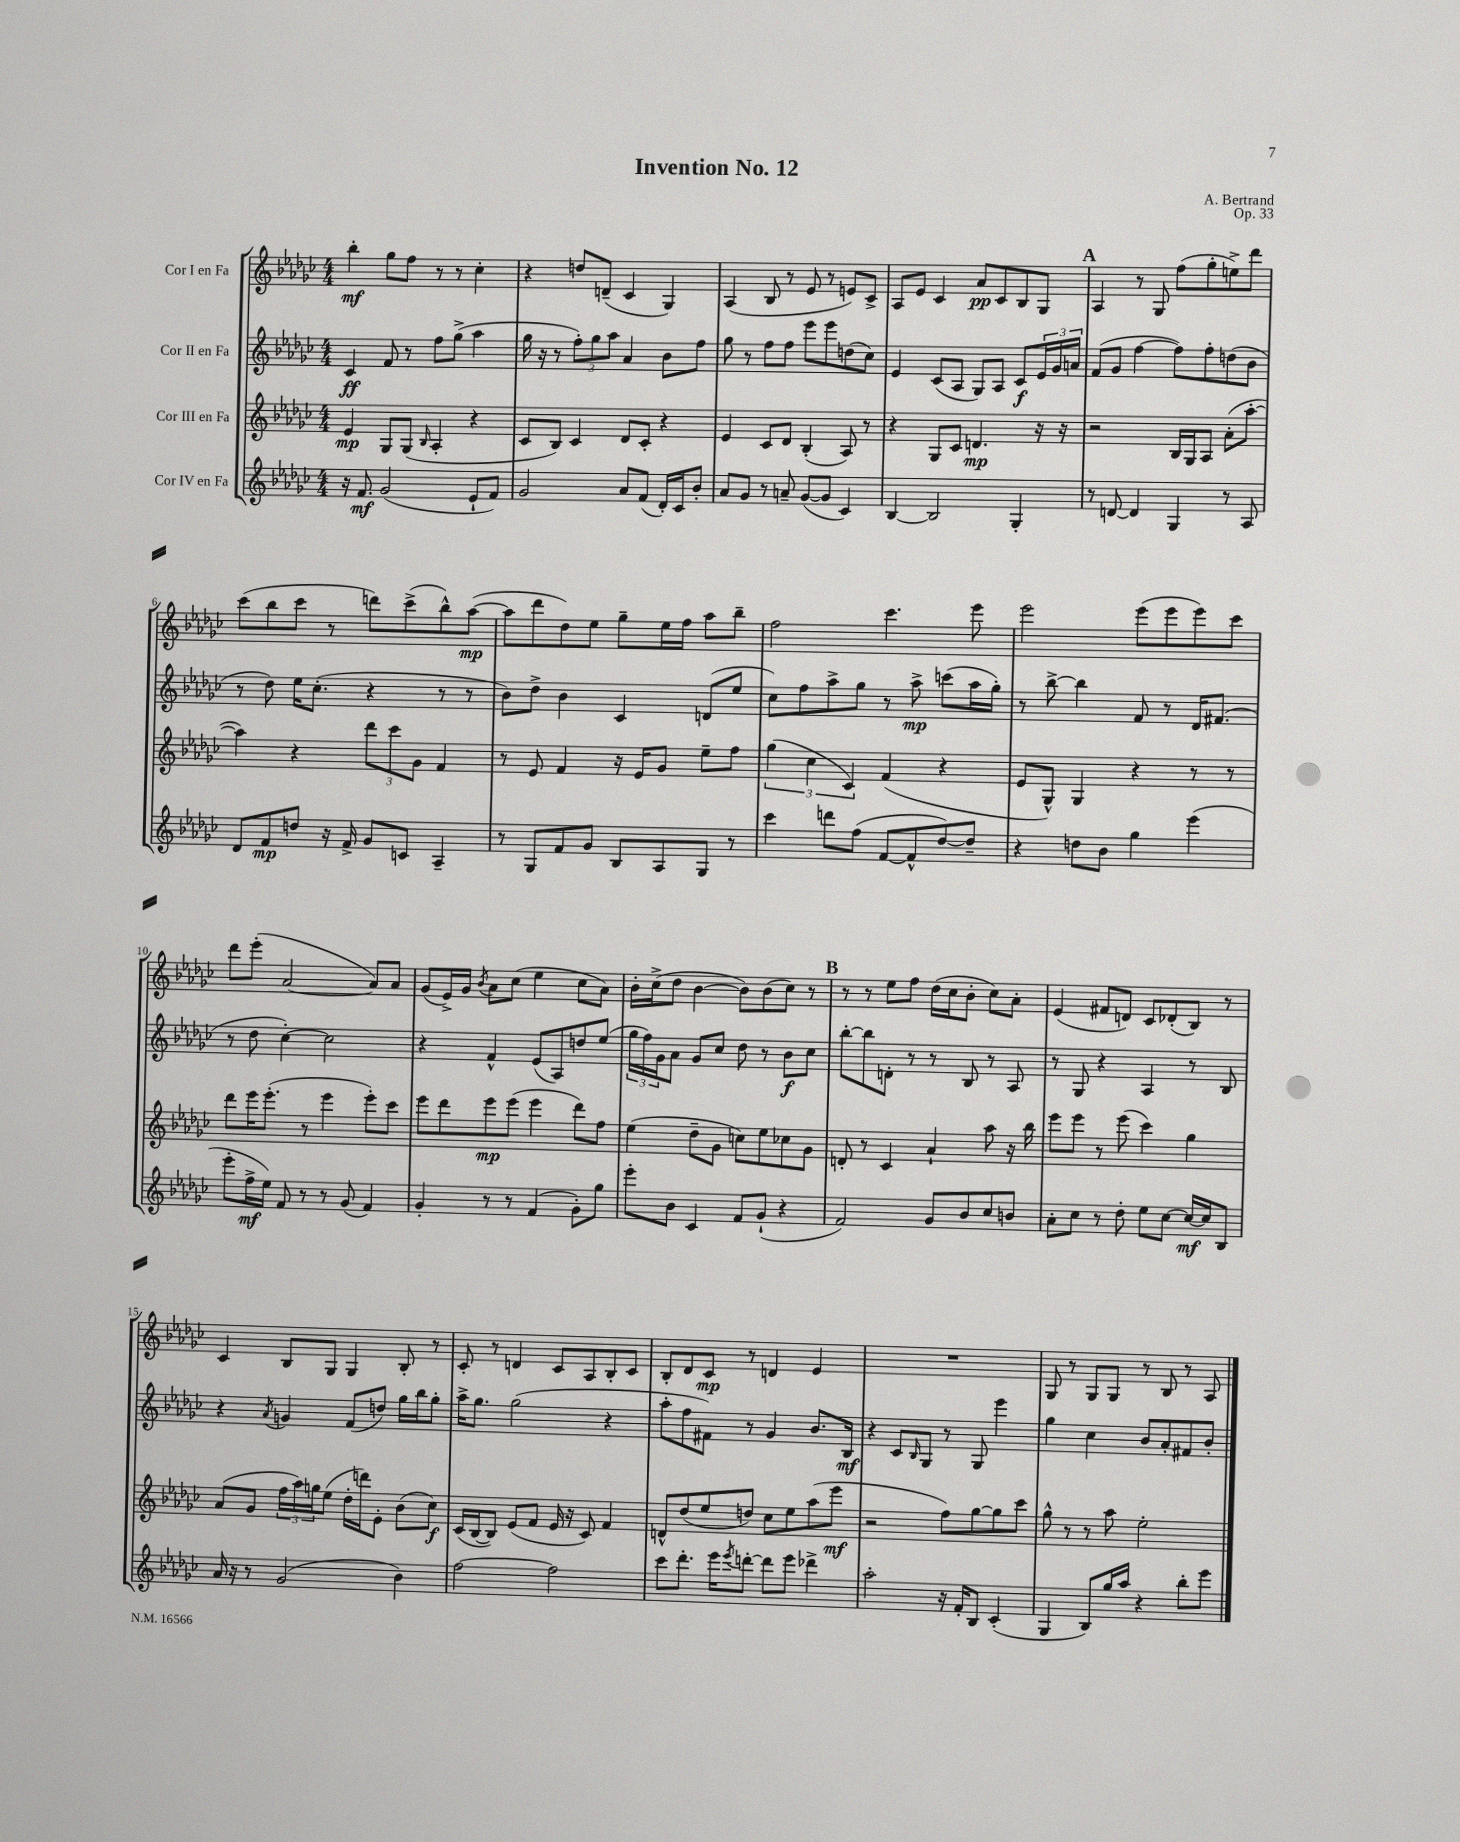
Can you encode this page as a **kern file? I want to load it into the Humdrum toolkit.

**kern	**kern	**kern	**kern
*staff4	*staff3	*staff2	*staff1
*clefG2	*clefG2	*clefG2	*clefG2
*k[b-e-a-d-g-c-]	*k[b-e-a-d-g-c-]	*k[b-e-a-d-g-c-]	*k[b-e-a-d-g-c-]
*M4/4	*M4/4	*M4/4	*M4/4
16r	4e-	4c-	4bb-'
8.f	.	.	.
(2g-	8G-	8f	8gg-
.	(8G-	8r	8ff
.	16qqB-	.	.
.	4A-'	8ff	8r
.	.	(8gg-^	8r
8e-`	4r	4aa-	4cc-'
8f)	.	.	.
=	=	=	=
2g-	8c-	16gg-	4r
.	.	16r	.
.	8B-)	8r	.
.	4c-	12ff')	8dd
.	.	12gg-	.
.	.	.	(8d~
.	.	12aa-	.
8a-	8d-	4a-	4c-
(8f	8c-'	.	.
16d-')	4r	8b-	4G-)
16c-	.	.	.
8b-'	.	8ff	.
=	=	=	=
8a-	4e-	8gg-	(4A-
8g-	.	8r	.
8r	8c-	8ff	8B-
8a~	8d-	8ff	8r
([8g-	(4B-'	8eee-	8e-
8g-]	.	8eee-	8r
4c-)	8A-)	(8dd	8e)
.	8r	8cc-)	8c-^
=	=	=	=
[4B-	4r	4e-	8A-
.	.	.	8e-
2B-]	8G-	(8c-	4c-
.	8c-	8A-	.
.	4.d	8G-)	8a-
.	.	8A-	8c-
4G-'	.	8c-	8B-
.	16r	24e-	8G-
.	.	24g-	.
.	16r	.	.
.	.	24a	.
=	=	=	=
8r	2r	(8f	4A-
[8d	.	8g-	.
4d]	.	[4ff	8r
.	.	.	8G-
4G-	16B-	8ff])	(8ff
.	16G-	.	.
.	8A-	8ff'	8gg-'
8r	(8a-'	(8dd	8ee^)
8A-	[8aa-'	8b-	8ddd-
=	=	=	=
8d-	4aa-])	8r	(8ccc-
8f	.	8dd-)	8bb-
8dd	4r	16ee-	8ccc-
.	.	(8.cc-'	.
16r	.	.	8r
16f^	.	.	.
8g-	12ddd-	4r	8ddd)
.	12ccc-	.	.
8c	.	.	(8ccc-^
.	12g-	.	.
4A-~	4f	8r	8bb-^^)
.	.	8r	([8aa-
=	=	=	=
8r	8r	8b-)	8aa-]
8G-	8e-	8dd-^	8ddd-
8f	4f	4b-	8dd-)
8g-	.	.	8ee-
8B-	16r	4c-	8gg-~
.	16e-	.	.
8A-	8g-	.	16ee-
.	.	.	16ff
8G-	8ee-~	(8d	8aa-
8r	8ff	8ee-	8bb-~
=	=	=	=
4ccc-	(6gg-	8cc-)	2ff
.	.	8ff	.
.	6cc-	.	.
8ddd	.	8aa-^	.
.	6c-)	.	.
(8ff	.	8gg-	.
[8f	(4f	8r	4.ccc-
8f^^]	.	8aa-^	.
[8dd-)	4r	(8ccc	.
8dd-~]	.	16aa-	8eee-
.	.	16gg-')	.
=	=	=	=
4r	8e-	8r	2eee-
.	8G-^^)	[8bb-^	.
8dd	4G-	4bb-]	.
8b-	.	.	.
4gg-	4r	8f	(8eee-
.	.	8r	8eee-
(4eee-	8r	16d-	8eee-)
.	.	(8.f#	.
.	8r	.	8ccc-
=	=	=	=
8eee-'	8ddd-	8r	8ddd-
16ff^	16eee-	8dd-	(8eee-'
16ee-)	(8.eee-'	.	.
8f	.	[4cc-')	[2a-
8r	8r	.	.
8r	4eee-	2cc-]	.
(8g-	.	.	.
4f)	8eee-')	.	8a-])
.	8ccc-	.	8a-
=	=	=	=
4g-'	8eee-	4r	(8g-
.	8ddd-	.	16e-^)
.	.	.	16g-
.	.	.	8qb-
8r	8eee-	4f^^	8a-
8r	(8eee-	.	(8cc-
(4f	4eee-	(8e-	4ee-
.	.	8A-)	.
8g-')	8ddd-)	8dd	8cc-
8gg-	8ff	(8ee-	8a-)
=	=	=	=
8eee-'	(4ee-	24gg-	16b-'
.	.	24ff)	.
.	.	.	(16cc-^
.	.	24g-	.
8b-	.	8a-	8dd-
4c-	8dd-~	8g-	[4b-
.	8g-	8cc-	.
8f	8cc)	8dd-	8b-])
(8g-`	8ee-	8r	(8b-
4r	8cc-	8b-	8cc-)
.	8g-	8cc-	8r
=	=	=	=
2f)	8d'	[8bb-'	8r
.	8r	8bb-]	8r
.	4c-	8d'	8ee-
.	.	8r	8ff
8g-	4a-`	8r	(16dd-
.	.	.	16cc-
8b-	.	8B-	8b-'
8cc-	8aa-	8r	8cc-)
8b	16r	8A-	8a-'
.	16bb-	.	.
=	=	=	=
8a-'	8eee-	8r	(4e-
8cc-	8eee-	8G-	.
8r	8r	4r	8f#
8dd-'	(8eee-	.	8d)
8ee-	4ccc-)	4A-	8c-
[8cc-	.	.	(8d-'
16cc-_	4gg-	8r	8B-)
16cc-]	.	.	.
8B-	.	8B-	8r
=	=	=	=
16a-	(8a-	4r	4c-
16r	.	.	.
8r	8g-	.	.
.	.	8qa-	.
(2g-	24ff	4g	8B-
.	24aa-)	.	.
.	24gg	.	.
.	(8ee-	.	8G-
.	16dd-'	(8f	4G-
.	16ddd)	.	.
.	8e-'	8dd)	.
4b-)	(8b-	16gg-	8B-'
.	.	16bb-	.
.	8cc-)	8gg-'	8r
=	=	=	=
[2ff	(16c-	16aa-^	8c-'
.	[16B-	8.gg-	.
.	8B-])	.	8r
.	(8e-	(2gg-	4d
.	8f	.	.
2ff]	16e-	.	8c-
.	16r	.	.
.	8c-)	.	8A-
.	4f	4r	8B-'
.	.	.	8c-
=	=	=	=
8ccc-	8d^^	8aa-'	8B-'
8.ddd-'	(8dd-	8ff	8d-
.	8ee-	8f#)	8c-
16eee-	.	.	.
8qeee-	.	.	.
[8ddd'	8dd)	8r	8r
8ddd]	8cc-	4g-	4d
8eee-	8ee-	.	.
4ddd-^	(8aa-	8.b-	4e-
.	8eee-	.	.
.	.	16B-	.
=	=	=	=
2aa-'	2r	4r	1r
.	.	8c-	.
.	.	16qqB-	.
.	.	8G-	.
16r	8ff)	8r	.
16f'	.	.	.
8B-	[8gg-	8G-	.
(4c-'	8gg-]	4eee-	.
.	8ccc-	.	.
=	=	=	=
4G-	8gg-^^	4gg-	8G-
.	8r	.	8r
8B-)	8r	4cc-	8G-
16gg-	8aa-	.	8G-
16aa-	.	.	.
4r	2ee-'	8b-	8r
.	.	8a-'	8B-
8bb-'	.	8f#	8r
8eee-	.	8b-'	8A-
==	==	==	==
*-	*-	*-	*-
